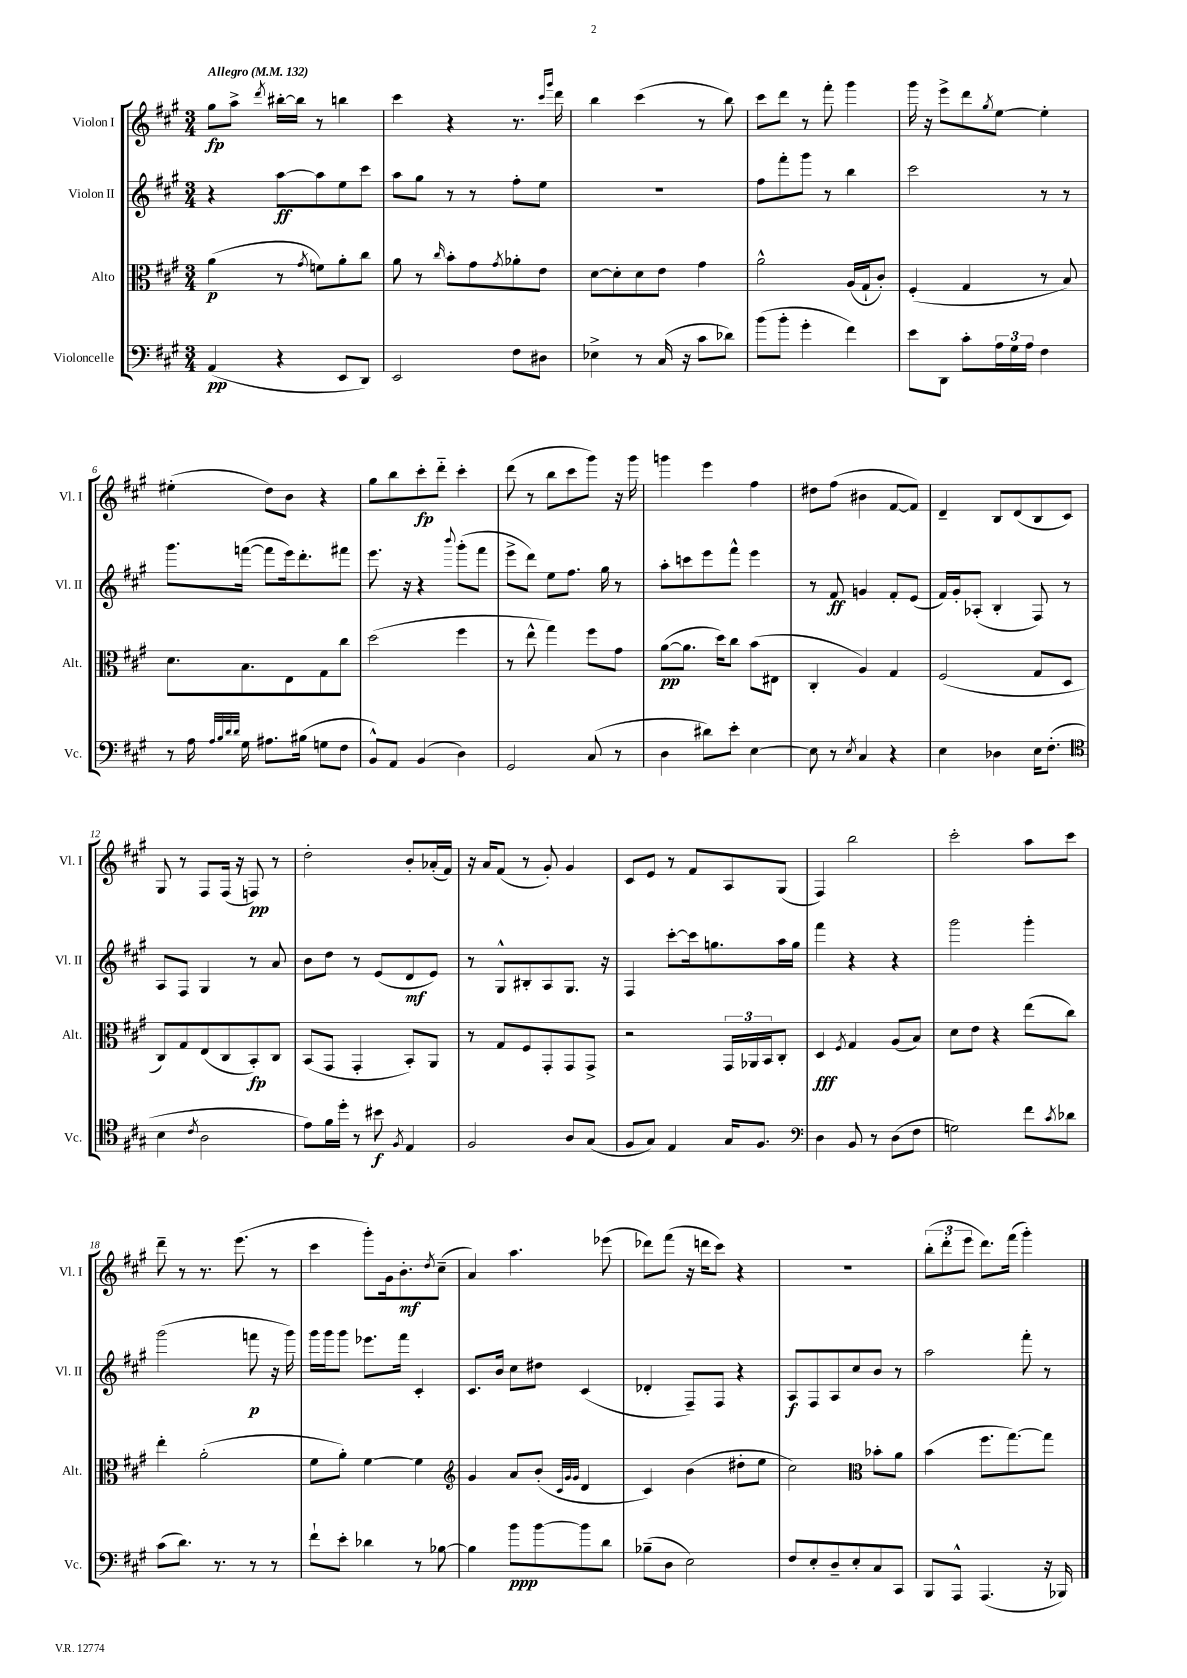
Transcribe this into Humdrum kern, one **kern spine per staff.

**kern	**kern	**kern	**kern
*staff4	*staff3	*staff2	*staff1
*clefF4	*clefC3	*clefG2	*clefG2
*k[f#c#g#]	*k[f#c#g#]	*k[f#c#g#]	*k[f#c#g#]
*M3/4	*M3/4	*M3/4	*M3/4
*MM132	*MM132	*MM132	*MM132
(4AA	(4a	4r	8gg#
.	.	.	8aa^
.	.	.	8qddd
4r	8r	[8aa	[16bb#'
.	.	.	16bb#]
.	8qg#	.	.
.	8f)	8aa]	8r
8EE	8a'	8ee	4bb
8DD)	8cc#	8ccc#	.
=	=	=	=
2EE	8a	8aa	4ccc#
.	8r	8gg#	.
.	16qqcc#	.	.
.	8b'	8r	4r
.	8g#	8r	.
.	8qg#	.	.
8F#	8a-'	8ff#'	8.r
8D#	8e	8ee	.
.	.	.	16qqccc#
.	.	.	16qqggg#
.	.	.	16ddd
=	=	=	=
4E-^	[8d	2.r	4bb
.	8d']	.	.
8r	8d	.	(4ccc#
(16C#	8e	.	.
16r	.	.	.
8c#	4g#	.	8r
8d-)	.	.	8bb)
=	=	=	=
(8b	2a^^	8ff#	8ccc#
8b'	.	8fff#'	8ddd
4g#'	.	8ggg#	8r
.	.	8r	8fff#'
4f#)	(16A	4bb	4ggg#
.	16G#`	.	.
.	8c#')	.	.
=	=	=	=
8e	(4F#'	2ccc#	16ggg#
.	.	.	16r
8DD	.	.	8eee^
8c#'	4G#	.	8ddd
.	.	.	8qgg#
24A	.	.	[8ee
24G#	.	.	.
24A	.	.	.
4F#	8r	8r	4ee']
.	8B)	8r	.
=	=	=	=
8r	8.d	8.ggg#	(4ee#'
16A	.	.	.
32qqA	.	.	.
32qqB	.	.	.
32qqd	.	.	.
32qqd	.	.	.
16G#	8.B	([16fff	.
8.A#	.	8fff]	8dd)
.	8E	16eee)	8b
(16B#	.	8.ddd'	.
8G	8G#	.	4r
8F#	8cc#	8fff#	.
=	=	=	=
8BB^^)	(2dd	8.eee	8gg#
8AA	.	.	8bb
.	.	16r	.
(4BB	.	4r	8ccc#'
.	.	.	8ddd'~
.	.	8qqbbb	.
4D)	4ff#	(8ggg#'	4ccc#'
.	.	8fff#	.
=	=	=	=
2GG#	8r	8eee^	(8ddd
.	8ee^^	8ddd)	8r
.	4gg#)	8ee	8bb
.	.	8.ff#	8ccc#
(8C#	8ff#	.	8ggg#)
.	.	16gg#	.
8r	8g#	8r	16r
.	.	.	16ggg#
=	=	=	=
4D	([8a	8aa'	4ggg
.	8.a]	8ccc	.
8d#)	.	8eee	4eee
.	16dd)	.	.
8e'	8cc#	8fff#^^	.
[4E	(8b	4eee	4ff#
.	8E#	.	.
=	=	=	=
8E]	4C#'	8r	8dd#
8r	.	8f#	(8ff#
8qE	.	.	.
4C#	4A)	4g	4b#
4r	4G#	8f#'	[8f#
.	.	(8e	8f#])
=	=	=	=
4E	(2F#	16f#)	4d~
.	.	16g#'	.
.	.	(8A-'	.
4D-	.	4B'	8B
.	.	.	(8d
16E	8G#	8F#)	8B
(8.F#'	.	.	.
.	8D	8r	8c#)
=	=	=	=
*clefC4	*	*	*
4B	8C#)	8A	8G#
.	8G#	8F#	8r
8qc#	.	.	.
2A	(8E	4G#	8F#
.	8C#	.	(16F#
.	.	.	16r
.	8BB')	8r	8F)
.	8C#	8a	8r
=	=	=	=
8e)	(8BB	8b	2dd'
16f#	8GG#	8dd	.
16dd'	.	.	.
8r	4GG#'	8r	.
8b#	.	(8e	.
8qF#	.	.	.
4E	8BB')	8d	8b'
.	8AA	8e)	(16a-'
.	.	.	16f#)
=	=	=	=
2F#	8r	8r	16r
.	.	.	16a
.	8G#	8G#^^	(8f#
.	8F#	8B#'	8r
.	8GG#'	8A	8g#')
8A	8GG#	8.G#	4g#
(8G#	8GG#^	.	.
.	.	16r	.
=	=	=	=
8F#	2r	4F#	8c#
8G#)	.	.	8e
4E	.	[8ccc#'	8r
.	.	16ccc#]	8f#
.	.	8.gg	.
16G#	24GG#	.	8A
.	24AA-	.	.
8.F#	.	.	.
.	24BB	.	.
.	8C#'	16aa	(8G#
.	.	16gg	.
=	=	=	=
*clefF4	*	*	*
4D	4D	4fff#	4F#)
.	8qF#	.	.
8BB	4G#	4r	2bb
8r	.	.	.
(8D	(8A	4r	.
8F#	8B)	.	.
=	=	=	=
2G)	8d	2ggg#	2ccc#'
.	8e	.	.
.	4r	.	.
8f#	(8ee	4ggg#'	8aa
8qc#	.	.	.
8d-	8cc#)	.	8ccc#
=	=	=	=
(8c#	4ee'	(2ggg#	8ddd~
8.d)	.	.	8r
.	(2a'	.	8.r
8.r	.	.	.
.	.	.	(8.eee
8r	.	8fff	.
8r	.	16r	8r
.	.	16ggg#)	.
=	=	=	=
8f#`	8f#	16ggg#	4ccc#
.	.	16ggg#	.
8e'	8a')	8ggg#	.
4d-	[4f#	8.eee-	8ggg#')
.	.	.	16g#
.	.	16fff#	8.b'
8r	4f#]	4c#'	.
.	.	.	8qdd
[8B-	.	.	(8cc#~
=	=	=	=
*	*clefG2	*	*
4B-]	4g#	8.c#	4a)
.	.	16b	.
8b	8a	8cc#	4.aa
[8b	(8b'	8dd#	.
.	32qqc#	.	.
.	32qqg#	.	.
.	32qqg#	.	.
8b]	4d	(4c#	.
8d	.	.	(8eee-
=	=	=	=
(8B-~	4c#)	4d-'	8ddd-)
8D	.	.	(8fff#
2E)	(4b	8F#~)	16r
.	.	.	16ddd
.	.	8F#	8ccc#)
.	8dd#'	4r	4r
.	8ee	.	.
=	=	=	=
8F#	2cc#)	8A	2.r
8E'	.	8F#	.
8D~	.	8A	.
8E'	.	8cc#	.
*	*clefC3	*	*
8C#	8b-'	8b	.
8CC#	8a	8r	.
=	=	=	=
8BBB	(4b	2aa	(12bb'
.	.	.	12ddd'
8AAA^^	.	.	.
.	.	.	12eee
(4.AAA	8.ff#	.	8.ddd)
.	[8.gg#)	.	(16fff#
.	.	8fff#'	4ggg#')
16r	8gg#]	8r	.
16BBB-)	.	.	.
==	==	==	==
*-	*-	*-	*-
